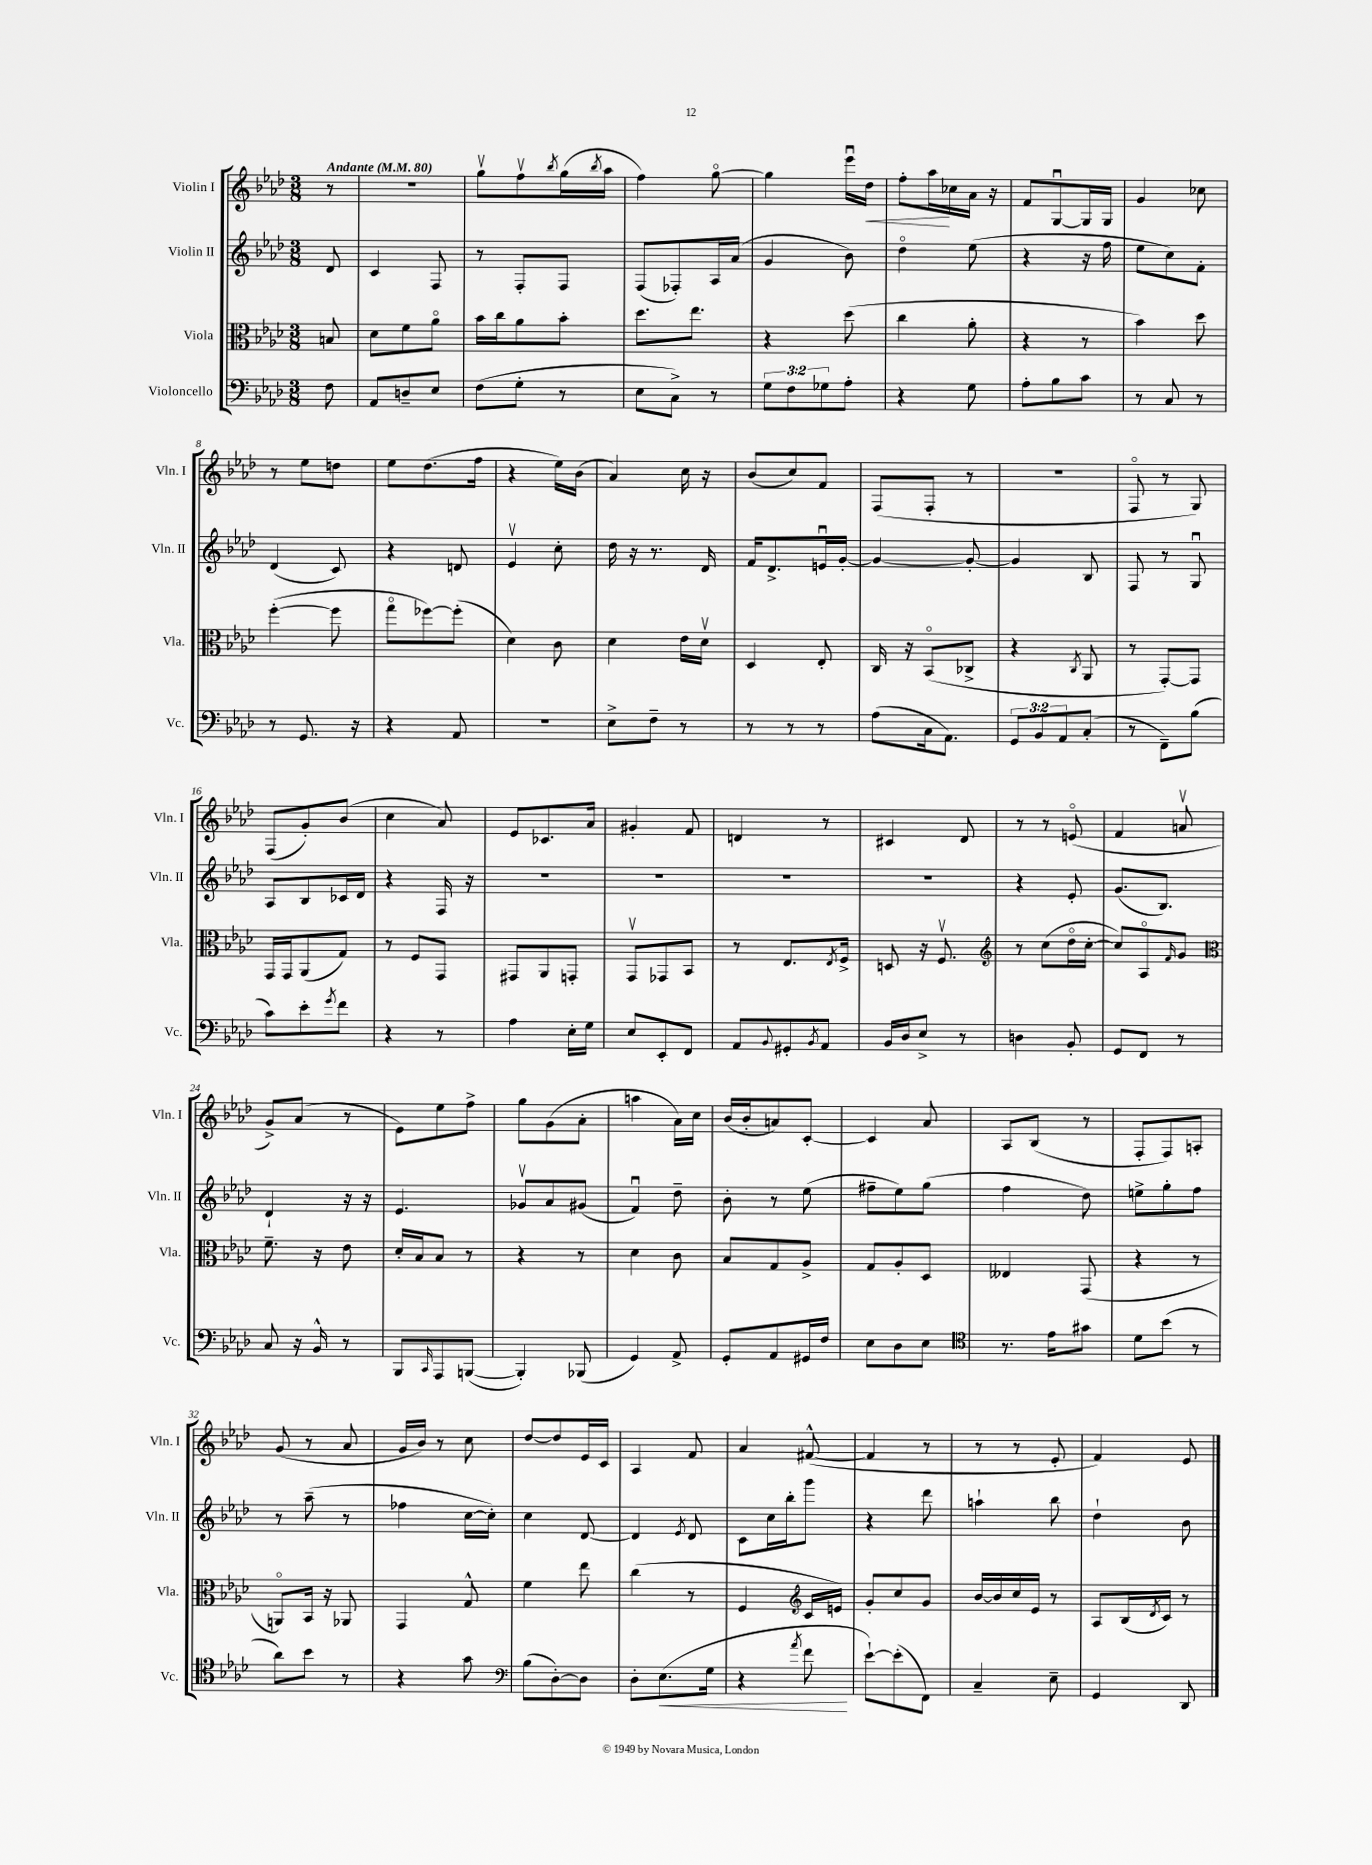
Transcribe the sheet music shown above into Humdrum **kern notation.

**kern	**dynam	**kern	**kern	**kern	**dynam
*part4	*part4	*part3	*part2	*part1	*part1
*staff4	*staff4	*staff3	*staff2	*staff1	*staff1
*I"Violoncello	*	*I"Viola	*I"Violin II	*I"Violin I	*
*I'Vc.	*	*I'Vla.	*I'Vln. II	*I'Vln. I	*
*clefF4	*	*clefC3	*clefG2	*clefG2	*
*k[b-e-a-d-]	*	*k[b-e-a-d-]	*k[b-e-a-d-]	*k[b-e-a-d-]	*
*M3/8	*	*M3/8	*M3/8	*M3/8	*
*MM80	*	*MM80	*MM80	*MM80	*
=	=	=	=	=	=
!	!	!	!	!LO:TX:a:B:t=Andante	!
8F\	.	8Bn/	8d-/	8r	.
=1	=1	=1	=1	=1	=1
8AA-/L	.	8d-\L	4c/	4.r	.
8Dn~/	.	8f\	.	.	.
8E-/J	.	8a-\J	8F/	.	.
=2	=2	=2	=2	=2	=2
(8F\L	.	16b-\LL	8r	8ggv\L	.
.	.	16cc\J	.	.	.
8G'\J	.	8a-\	8F'/L	8ffv\	.
.	.	.	.	8qbb-/	.
8r	.	8b-'\J	8F/J	(16gg\L	.
.	.	.	.	8qbb-/	.
.	.	.	.	16aa-\JJ	.
=3	=3	=3	=3	=3	=3
8E-\L	.	8.dd-\L	(8F/L	4ff\)	.
8C^\J)	.	.	8F-X'/)	.	.
.	.	8.ee-\J	.	.	.
8r	.	.	16A-/L	[8gg\	.
.	.	.	(16a-/JJ	.	.
=4	=4	=4	=4	=4	=4
12G\L	.	4r	4g/	4gg\]	.
12F\	.	.	.	.	.
12G-X\	.	.	.	.	.
8A-'\J	.	(8dd-\	8b-\)	16eee-u\LL	.
!	!	!	!	!	!LO:HP:b
.	.	.	.	16dd-\JJ	<
=5	=5	=5	=5	=5	=5
4r	.	4cc\	4dd-\	8ff'\L	.
.	.	.	.	16aa-\L	.
.	.	.	.	16cc-X\	[
8G\	.	8a-'\	(8ee-\	16a-\JJ	.
.	.	.	.	16r	.
=6	=6	=6	=6	=6	=6
8A-'\L	.	4r	4r	8f/L	.
8B-\	.	.	.	[8Gu/	.
8c\J	.	8r	16r	16G/L]	.
.	.	.	16ff\	16G/JJ	.
=7	=7	=7	=7	=7	=7
8r	.	4b-\)	8ee-\L	4g/	.
8C/	.	.	8cc\)	.	.
8r	.	8dd-\	8f'\J	8cc-X\	.
!!LO:LB:g=z
=8	=8	=8	=8	=8	=8
8r	.	([4ff'\	(4d-/	8r	.
8.GG/	.	.	.	8ee-\L	.
.	.	8ff\]	8c/)	8ddn\J	.
16r	.	.	.	.	.
=9	=9	=9	=9	=9	=9
4r	.	8gg\L	4r	8ee-\L	.
.	.	[8ff-X\)	.	(8.dd-\	.
8AA-/	.	(8ff-'\J]	8dn/	.	.
.	.	.	.	16ff\Jk	.
=10	=10	=10	=10	=10	=10
4.r	.	4d-\)	4e-v/	4r	.
.	.	8c\	8cc'\	16ee-\LL)	.
.	.	.	.	(16b-\JJ	.
=11	=11	=11	=11	=11	=11
8E-^\L	.	4d-\	16dd-\	4a-/)	.
.	.	.	16r	.	.
8F~\J	.	.	8.r	.	.
8r	.	16e-\LL	.	16cc\	.
.	.	16d-v\JJ	16d-/	16r	.
=12	=12	=12	=12	=12	=12
8r	.	4D-/	16f/KL	(8b-/L	.
.	.	.	8.d-^/	.	.
8r	.	.	.	8cc/)	.
8r	.	8E-'/	16enu/L	8f/J	.
.	.	.	[16g'/JJ	.	.
=13	=13	=13	=13	=13	=13
(8A-\L	.	16C/	4g/_	(8F/L	.
.	.	16r	.	.	.
16C\k	.	(8BB-/L	.	8F'/J	.
8.AA-\J)	.	.	.	.	.
.	.	8C-X^/J	8g'/_	8r	.
=14	=14	=14	=14	=14	=14
12GG/L	.	4r	4g/]	4.r	.
12BB-/	.	.	.	.	.
12AA-/	.	.	.	.	.
.	.	8qC/	.	.	.
(8C'/J	.	8AA-/	8B-/	.	.
=15	=15	=15	=15	=15	=15
8r	.	8r	8F/	8F/	.
8FF~\L)	.	[8GG'/L)	8r	8r	.
(8B-\J	.	8GG/J]	8Gu/	8G/)	.
!!LO:LB:g=z
=16	=16	=16	=16	=16	=16
8c\L)	.	16GG/LL	8A-/L	(8F/L	.
.	.	16GG/J	.	.	.
8e-'\	.	(8AA-/	8B-/	8g'/)	.
8qg/	.	.	.	.	.
8f\J	.	8G/J)	16c-X/L	(8b-/J	.
.	.	.	16d-/JJ	.	.
=17	=17	=17	=17	=17	=17
4r	.	8r	4r	4cc\	.
.	.	8F/L	.	.	.
8r	.	8GG/J	16F/	8a-/)	.
.	.	.	16r	.	.
=18	=18	=18	=18	=18	=18
4A-\	.	8GG#X/L	4.r	8e-/L	.
.	.	8AA-/	.	8.c-X/	.
16E-'\LL	.	8GGn'/J	.	.	.
16G\JJ	.	.	.	16a-/Jk	.
=19	=19	=19	=19	=19	=19
8E-/L	.	8GGv/L	4.r	4g#X'/	.
8EE-'/	.	8GG-X/	.	.	.
8FF/J	.	8BB-/J	.	8f/	.
=20	=20	=20	=20	=20	=20
8AA-/L	.	8r	4.r	4dn/	.
8qqBB-/	.	.	.	.	.
8GG#X'/	.	8.E-/L	.	.	.
8qBB-/	.	.	.	.	.
8AA-/J	.	.	.	8r	.
.	.	8qE-/	.	.	.
.	.	16F^/Jk	.	.	.
=21	=21	=21	=21	=21	=21
16BB-/LL	.	8Dn/	4.r	4c#X/	.
16D-/J	.	.	.	.	.
8E-^/J	.	16r	.	.	.
.	.	8.Fv/	.	.	.
8r	.	.	.	8d-/	.
=22	=22	=22	=22	=22	=22
*	*	*clefG2	*	*	*
4Dn\	.	8r	4r	8r	.
.	.	(8cc\L	.	8r	.
8BB-'/	.	16dd-\L	8e-'/	(8en/	.
.	.	[16cc'\JJ	.	.	.
=23	=23	=23	=23	=23	=23
8GG/L	.	8cc/L])	(8.g/L	4f/	.
8FF/J	.	8A-/	.	.	.
.	.	.	8.B-/J)	.	.
.	.	16qqf/	.	.	.
8r	.	8g/J	.	8anv/	.
!!LO:LB:g=z
=24	=24	=24	=24	=24	=24
*	*	*clefC3	*	*	*
8C/	.	8.f~\	4d-`/	8g^/L)	.
16r	.	.	.	(8a-/J	.
16BB-^^/	.	16r	.	.	.
8r	.	8e-\	16r	8r	.
.	.	.	16r	.	.
=25	=25	=25	=25	=25	=25
8BBB-/L	.	16d-'/LL	4.e-/	8e-\L)	.
.	.	16B-/J	.	.	.
16qqCC/	.	.	.	.	.
8AAA-/	.	8B-/J	.	8ee-\	.
([8BBBn/J	.	8r	.	8ff^\J	.
=26	=26	=26	=26	=26	=26
4BBB'/])	.	4r	8g-Xv/L	8gg\L	.
.	.	.	8a-/	(8g\	.
(8BBB-X/	.	8r	(8g#X/J	8a-'\J	.
=27	=27	=27	=27	=27	=27
4GG/)	.	4d-\	4fu/)	4aan\	.
8AA-^/	.	8c\	8dd-~\	16a-\LL)	.
.	.	.	.	16cc\JJ	.
=28	=28	=28	=28	=28	=28
8GG'/L	.	8B-/L	8b-'\	(16b-/LL	.
.	.	.	.	16b-'/J	.
8AA-/	.	8G/	8r	8an/)	.
16GG#X/L	.	8A-^/J	(8ee-\	[8c'/J	.
16F/JJ	.	.	.	.	.
=29	=29	=29	=29	=29	=29
8E-\L	.	8G/L	8ff#X~\L	4c/]	.
8D-\	.	8A-'/	8ee-\)	.	.
8E-\J	.	8D-/J	(8gg\J	8a-/	.
=30	=30	=30	=30	=30	=30
*clefC4	*	*	*	*	*
8.r	.	4E--X/	4ff\	8A-/L	.
.	.	.	.	(8B-/J	.
16e-\KL	.	.	.	.	.
8g#X\J	.	(8GG/	8dd-\)	8r	.
=31	=31	=31	=31	=31	=31
8d-\L	.	4r	8een^\L	8F'/L	.
(8b-\J	.	.	8gg'\	8F/)	.
8r	.	8r	8ff\J	8An'/J	.
!!LO:LB:g=z
=32	=32	=32	=32	=32	=32
8a-\L)	.	8AAn/L)	8r	(8g/	.
8b-\J	.	16BB-/Jk	(8aa-~\	8r	.
.	.	16r	.	.	.
8r	.	8AA-X/	8r	8a-/	.
=33	=33	=33	=33	=33	=33
4r	.	4GG/	4ff-X\	16g/LL	.
.	.	.	.	16b-/JJ)	.
.	.	.	.	8r	.
8g\	.	8G^^/	[16cc\LL	8cc\	.
.	.	.	16cc'\JJ])	.	.
=34	=34	=34	=34	=34	=34
*clefF4	*	*	*	*	*
(8B-\L	.	4f\	4cc\	[8dd-/L	.
[8D-'\)	.	.	.	8dd-/]	.
8D-\J]	.	8ee-\	[8d-/	16e-/L	.
.	.	.	.	16c/JJ	.
=35	=35	=35	=35	=35	=35
8D-'\L	.	(4cc\	4d-/]	4A-/	.
!	!LO:HP:b	!	!	!	!
(8.E-\	<	.	.	.	.
.	.	.	8qe-/	.	.
.	.	8r	8d-/	8f/	.
16G\Jk	.	.	.	.	.
=36	=36	=36	=36	=36	=36
4r	.	4F/	8c\L	4a-/	.
.	.	.	16cc\L	.	.
.	.	.	16bb-'\J	.	.
8qa-/	.	.	.	.	.
*	*	*clefG2	*	*	*
8f\	.	16c/LL	8ggg\J	([8f#X^^/	.
.	.	16en/JJ)	.	.	.
.	[	.	.	.	.
=37	=37	=37	=37	=37	=37
[8e-`\L)	.	8g'/L	4r	4f#/]	.
(8e-'\]	.	8cc/	.	.	.
8FF\J)	.	8g/J	8ddd-\	8r	.
=38	=38	=38	=38	=38	=38
4C~/	.	[16b-/LL	4aan`\	8r	.
.	.	16b-/]	.	.	.
.	.	16cc/	.	8r	.
.	.	16e-/JJ	.	.	.
8E-~\	.	8r	8bb-\	8e-'/	.
=39	=39	=39	=39	=39	=39
4GG/	.	8A-/L	4dd-`\	4f/)	.
.	.	(16B-/L	.	.	.
.	.	8qd-/	.	.	.
.	.	16c/JJ)	.	.	.
8DD-/	.	8r	8b-\	8e-/	.
==	==	==	==	==	==
*-	*-	*-	*-	*-	*-
